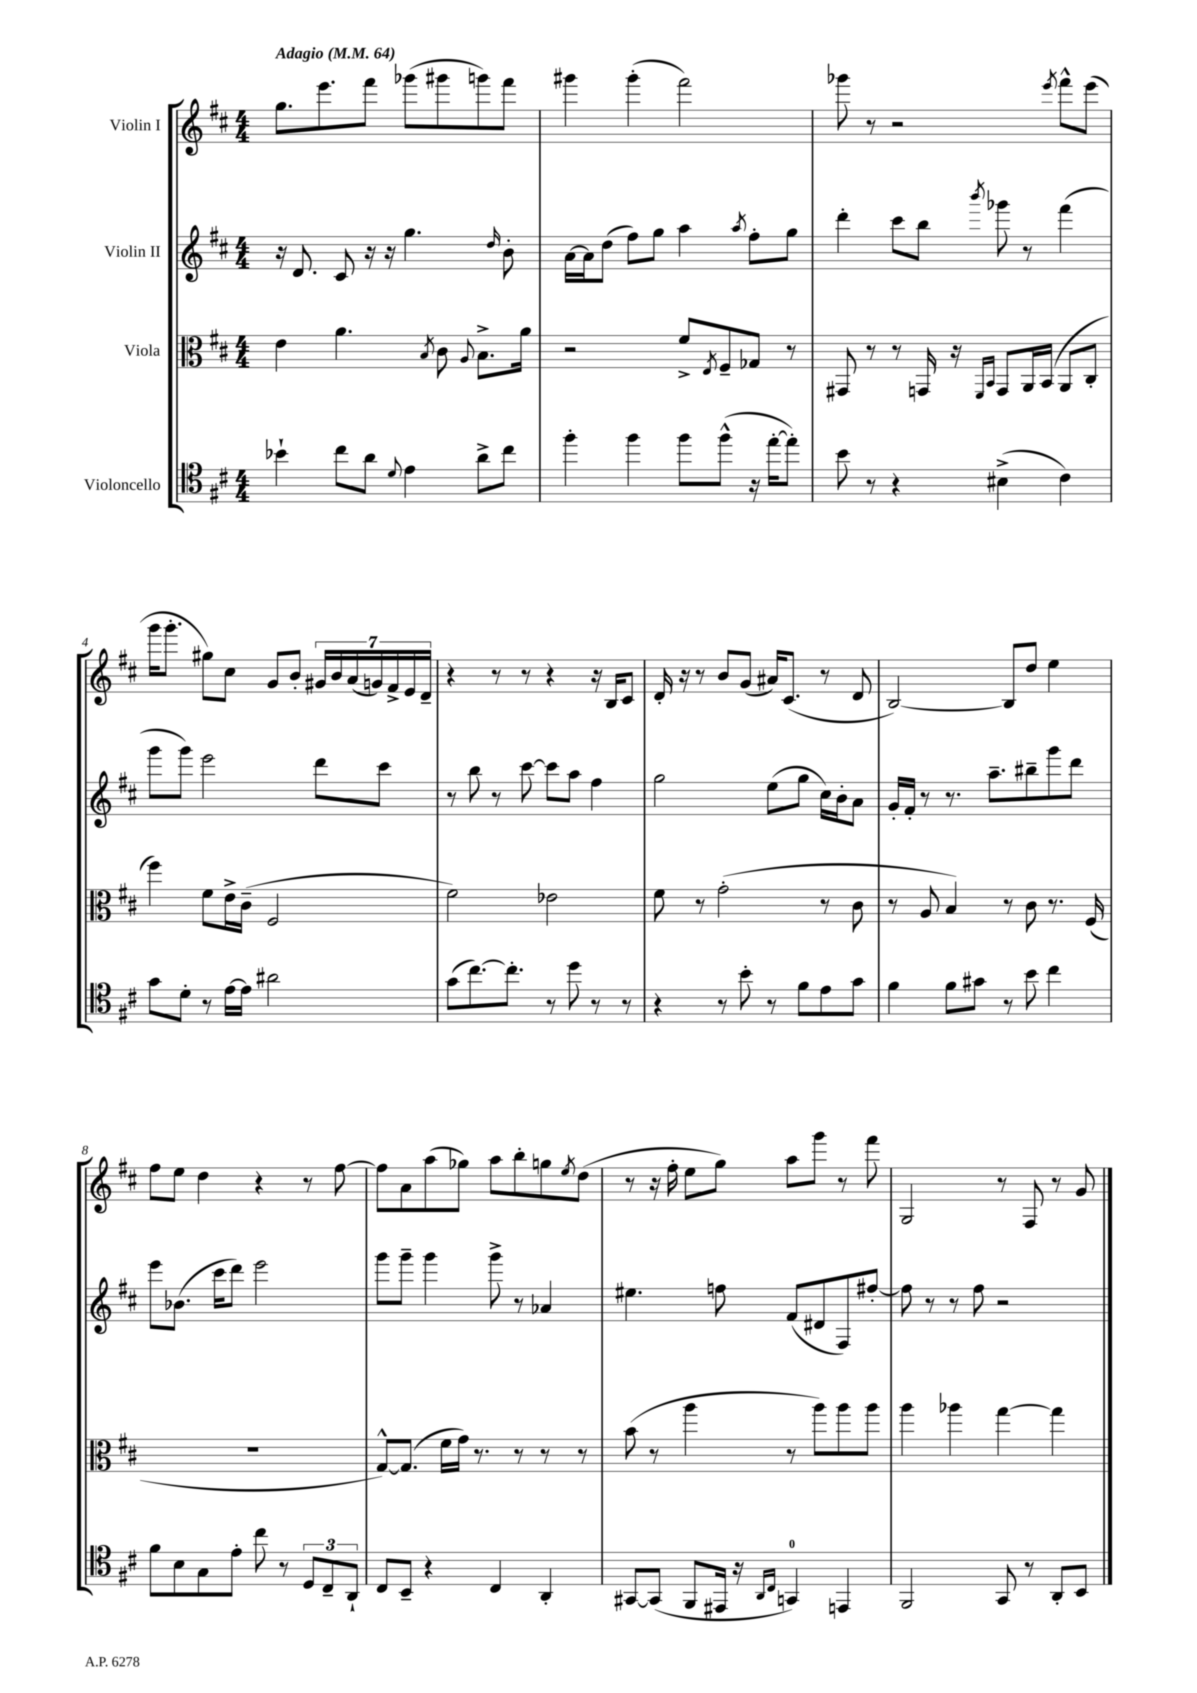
<<
\new StaffGroup <<
\new Staff = "s0" \with { instrumentName = "Violin I" } {
    \clef treble \key d \major \numericTimeSignature \time 4/4 \tempo "Adagio" 4 = 64
    g''8. e'''8. fis'''8 ges'''8( gis'''8 g'''8) fis'''8 |
    gis'''4 gis'''4-.( fis'''2) |
    ges'''8 r8 r2 \acciaccatura { e'''8 } fis'''8-^ e'''8( |
    g'''16 g'''8.-. gis''8) cis''8 g'8 b'8-. \tuplet 7/4 { gis'16 b'16 a'16( g'16) fis'16-> e'16 d'16-- } |
    r4 r8 r8 r4 r16 b16 cis'8 |
    d'16-. r16 r8 b'8 g'8( ais'16) cis'8.( r8 d'8 |
    b2~) b8 d''8 e''4 |
    fis''8 e''8 d''4 r4 r8 fis''8~ |
    fis''8 a'8 a''8( ges''8) a''8 b''8-. g''8 \acciaccatura { e''8 } d''8( |
    r8 r16 fis''16-. e''8 g''8) a''8 g'''8 r8 fis'''8 |
    g2 r8 fis8 r8 g'8 \bar "|." |
}
\new Staff = "s1" \with { instrumentName = "Violin II" } {
    \clef treble \key d \major \numericTimeSignature \time 4/4
    r16 d'8. cis'8 r16 r16 g''4. \grace { d''16 } b'8-. |
    a'16~ a'16 d''8( fis''8) g''8 a''4 \acciaccatura { a''8 } fis''8-. g''8 |
    d'''4-. cis'''8 b''8 \acciaccatura { b'''8 } ges'''8 r8 fis'''4( |
    g'''8 g'''8) e'''2 d'''8 cis'''8 |
    r8 b''8 r8 cis'''8~ cis'''8 a''8 fis''4 |
    g''2 e''8( g''8 cis''16) b'16-. a'8 |
    g'16-. fis'16-. r8 r8. a''8.-- bis''8-- g'''8 d'''8 |
    e'''8 bes'8.( cis'''16 d'''8) e'''2 |
    g'''8 g'''8-- g'''4 g'''8-> r8 aes'4 |
    eis''4. f''8 fis'8( dis'8 fis8) fis''8~-. |
    fis''8 r8 r8 fis''8 r2 \bar "|." |
}
\new Staff = "s2" \with { instrumentName = "Viola" } {
    \clef alto \key d \major \numericTimeSignature \time 4/4
    e'4 a'4. \acciaccatura { b8 } cis'8 \appoggiatura { a8 } b8.-> a'16 |
    r2 fis'8-> \acciaccatura { e8 } fis8-- ges8 r8 |
    gis,8 r8 r8 g,16 r16 \grace { fis,16 b,16 } g,8 a,16 b,16( a,8 cis8-. |
    fis''4) fis'8 e'16-> cis'16--( fis2 |
    fis'2) ees'2 |
    fis'8 r8 g'2-.( r8 cis'8 |
    r8 a8 b4) r8 cis'8 r8. fis16( |
    R1 |
    g8~-^) g8.( fis'16 g'16) r8. r8 r8 r8 |
    b'8( r8 a''4 r8 a''8) a''8 a''8 |
    a''4 aes''4 g''4~ g''4 \bar "|." |
}
\new Staff = "s3" \with { instrumentName = "Violoncello" } {
    \clef tenor \key d \major \numericTimeSignature \time 4/4
    bes'4-! cis''8 a'8 \appoggiatura { d'8 } e'4 a'8-> cis''8 |
    fis''4-. fis''4 fis''8 fis''8-^( r16 e''16~-. e''8-.) |
    b'8 r8 r4 bis4->( cis'4) |
    g'8 d'8-. r8 e'16~ e'16 ais'2 |
    g'8( cis''8.~) cis''8.-. r8 d''8 r8 r8 |
    r4 r8 b'8-. r8 fis'8 e'8 g'8 |
    fis'4 fis'8 gis'8 r8 b'8 cis''4 |
    fis'8 b8 g8 e'8-. cis''8 r8 \tuplet 3/2 { d8 cis8-- a,8-! } |
    cis8 b,8-- r4 cis4 a,4-. |
    gis,8~ gis,8( fis,8 eis,16 r16 \grace { a,16 cis16 } g,4-0) e,4 |
    fis,2 g,8 r8 a,8-. b,8 \bar "|." |
}
>>
>>
